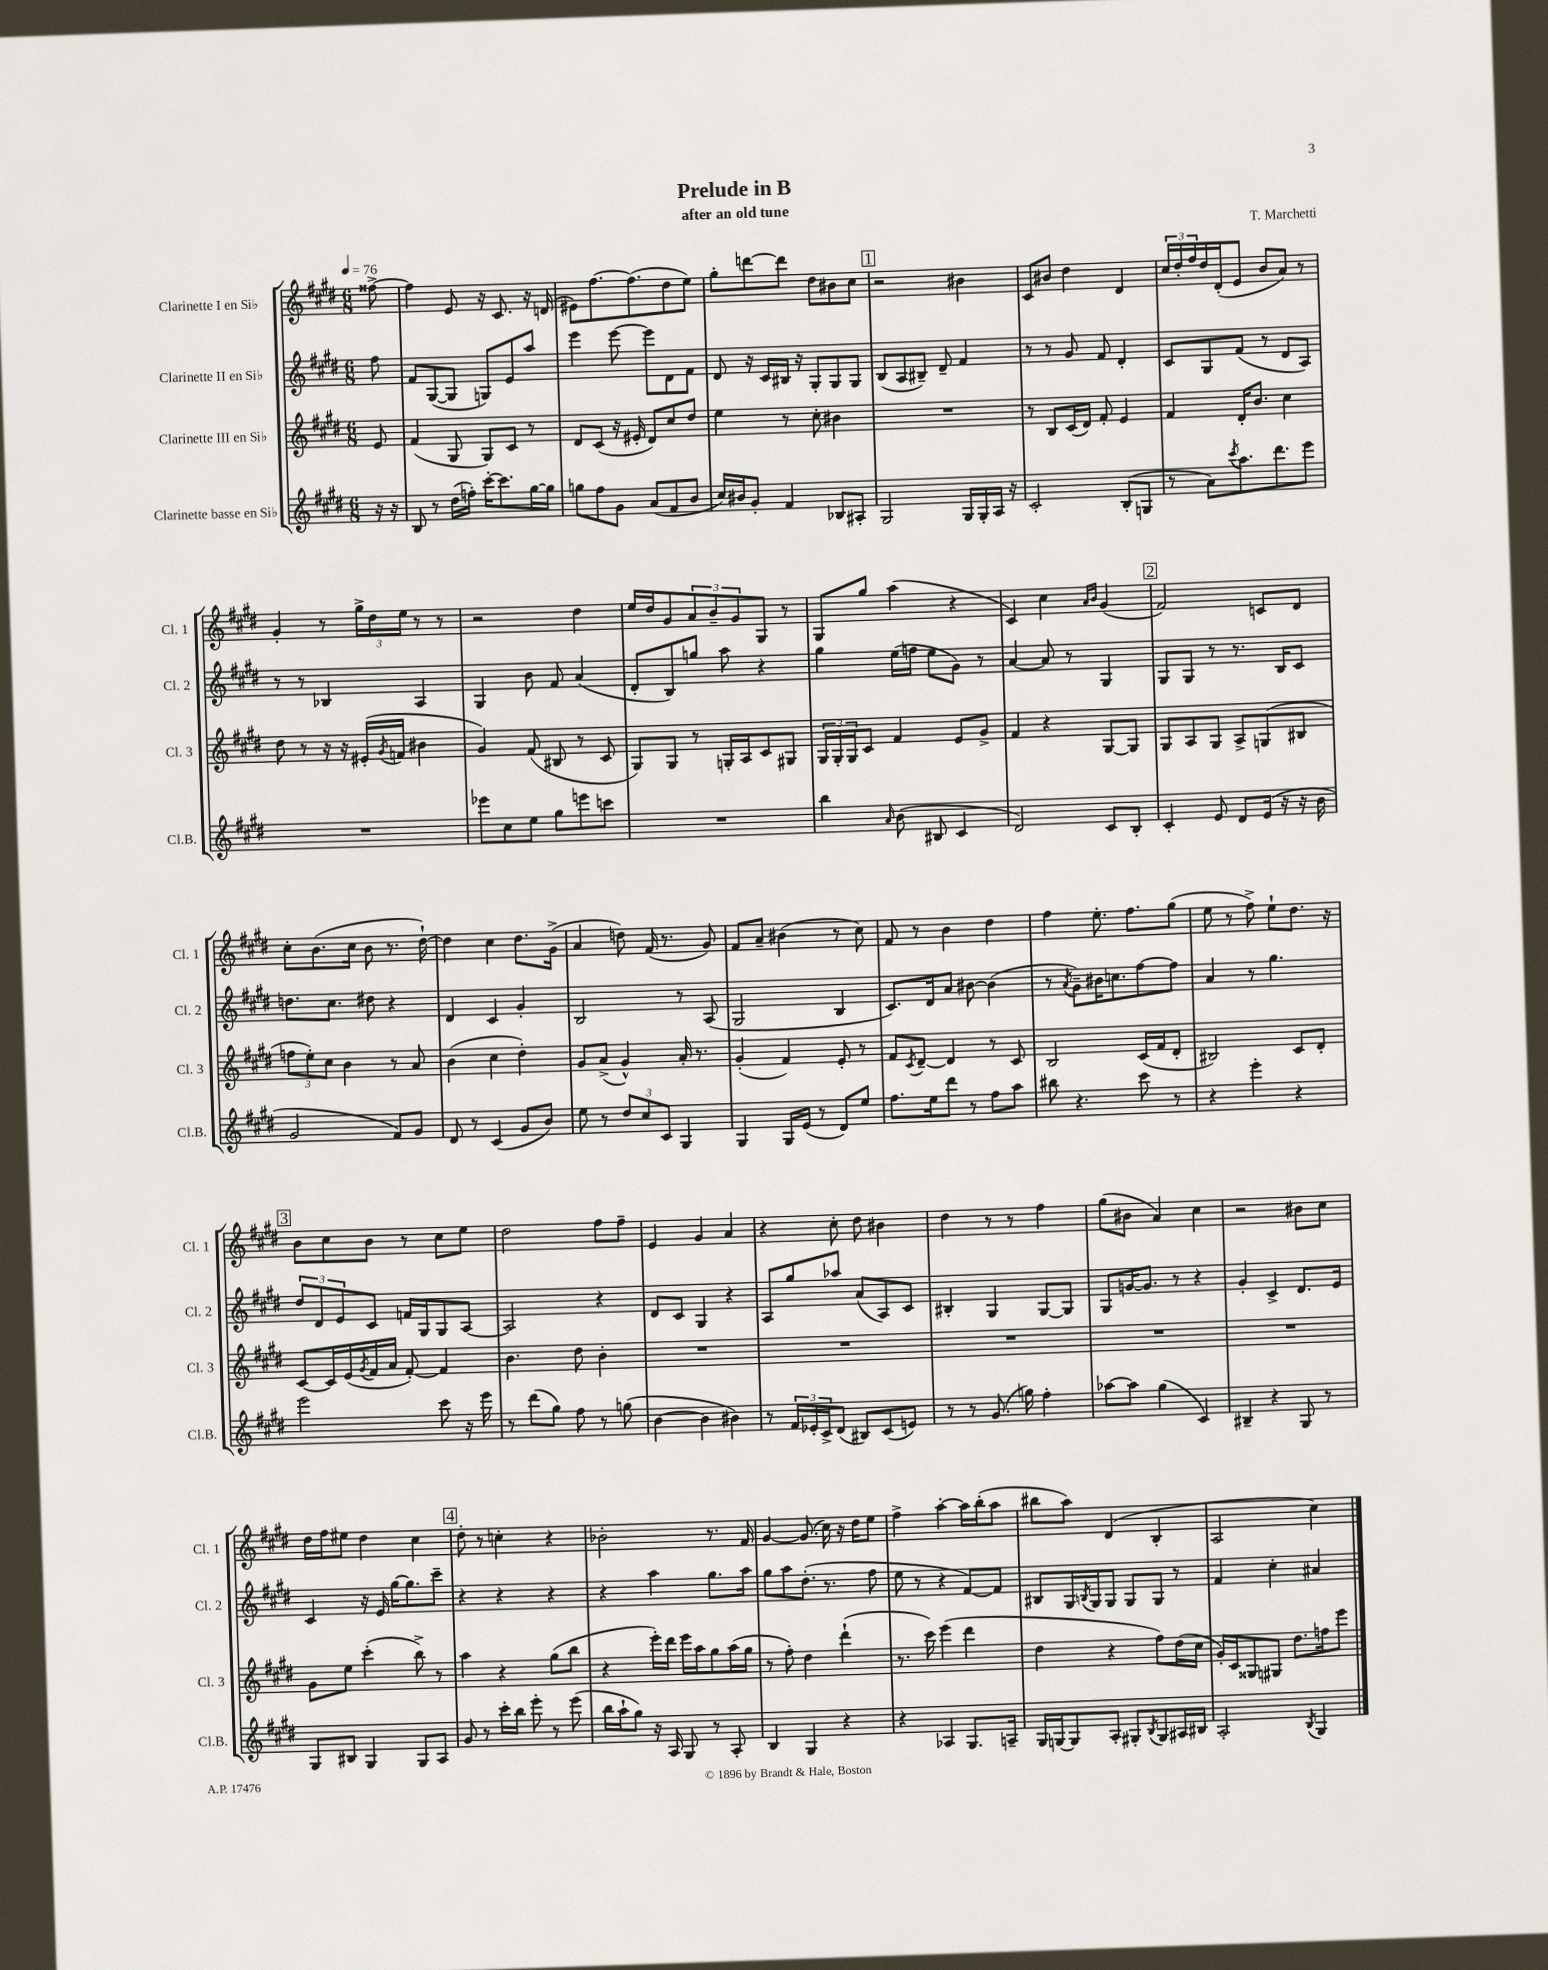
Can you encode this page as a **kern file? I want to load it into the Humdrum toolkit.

**kern	**kern	**kern	**kern
*part4	*part3	*part2	*part1
*staff4	*staff3	*staff2	*staff1
*I"Clarinette basse en Si♭	*I"Clarinette III en Si♭	*I"Clarinette II en Si♭	*I"Clarinette I en Si♭
*I'Cl.B.	*I'Cl. 3	*I'Cl. 2	*I'Cl. 1
*clefG2	*clefG2	*clefG2	*clefG2
*k[f#c#g#d#]	*k[f#c#g#d#]	*k[f#c#g#d#]	*k[f#c#g#d#]
*M6/8	*M6/8	*M6/8	*M6/8
*MM76	*MM76	*MM76	*MM76
=	=	=	=
16r	8e/	8ff#\	[8ff##X^\
16r	.	.	.
=1	=1	=1	=1
8B/	(4f#/	8f#/L	4ff##\]
8r	.	([8G#/	.
(16dd#\LL	8G#/	8G#/J]	8e/
16ffn'\JJ)	.	.	.
[16ccc#'\KL	8G#/L)	8Gn/L)	16r
8.ccc#\]	.	.	8.c#/
.	8c#/J	8e/	.
[16gg#\L	8r	8aa/J	16r
16gg#\JJ]	.	.	(16dn/
=2	=2	=2	=2
8ggn\L	8d#/L	4eee\	8e#X\L)
8ff#\	(8c#/J	.	[8.ff#\
8g#\J	16r	[8eee\	.
.	16e#X'/	.	(8.ff#\]
(8a/L	8d#/L)	8eee\L]	.
8f#/	8cc#/	8d#\	8dd#\
8b/J	8dd#/J	8f#\J	8ee\J)
=3	=3	=3	=3
16cc#/LL)	4ee\	8d#/	8gg#'\L
16b#X/J	.	.	.
8g#'/J	.	16r	[8dddn\
.	.	16c#/LL	.
4f#/	8r	16B#X/JJ	8ddd\J]
.	.	16r	.
.	8cc#'\	8G#'/L	8dd#\L
8B-X/L	4b#X\	8G#/	8b#X\
8A#X'/J	.	8G#/J	8cc#\J
!!LO:REH:place=s1:t=1
=4	=4	=4	=4
2G#/	2.r	(8B/L	2r
.	.	8A/	.
.	.	8B#X~/J)	.
.	.	8d#~/	.
16G#/LL	.	4f#/	4b#X\
16G#'/	.	.	.
16A/JJ	.	.	.
16r	.	.	.
=5	=5	=5	=5
2c#'/	8r	8r	8c#/L
.	8B/L	8r	8b#X/J
.	(16c#/L	8g#/	4dd#\
.	16d#/JJ)	.	.
.	8f#'/	8f#/	.
(8B'/L	4e/	4d#'/	4d#/
8Gn/J	.	.	.
=6	=6	=6	=6
8r	4f#/	8c#/L	24cc#/LL
.	.	.	24dd#'/
.	.	.	24ff#/
8a\L)	.	8G#/	16dd#/
.	.	.	(16d#'/J
8qccc#/	.	.	.
8.aa\	16d#'/KL	(8f#/J	8e/J
.	8.b/J	.	.
.	.	8r	8b/L
8.ddd#\	.	.	.
.	4cc#\	8d#/L	8a/J)
8eee\J	.	8A/J)	8r
!!LO:LB:g=z
=7	=7	=7	=7
2.r	8dd#\	8r	4g#'/
.	8r	8r	.
.	16r	4B-X/	8r
.	16r	.	.
.	(16e#X'/LL	.	24gg#^\LL
.	.	.	24dd#\
.	8qg#/	.	.
.	16fn/JJ	.	.
.	.	.	24ee\JJ
.	4b#X\	4A/	8r
.	.	.	8r
=8	=8	=8	=8
8eee-X\L	4g#/)	4G#/	2r
8cc#\	.	.	.
8ee\J	(8f#/	8b\	.
8gg#\L	8B#X/	8f#/	.
8eeen\	8r	(4a/	4dd#\
8cccn\J	8c#/	.	.
=9	=9	=9	=9
2.r	8G#/L)	8d#'/L	16ee/LL
.	.	.	16dd#/J
.	8G#/J	8B/)	8g#/
.	8r	8ggn/J	12a/
.	.	.	12b~/
.	16Gn'/LL	8aa\	.
.	.	.	12g#/
.	16A/J	.	.
.	8c#/	4r	8G#/J
.	8G#X/J	.	8r
=10	=10	=10	=10
4bb\	24G#/LL	4gg#\	8G#/L
.	24G#'/	.	.
.	24G#/J	.	.
.	8c#/J	.	8gg#/J
16qqa/	.	.	.
(8b\	4f#/	(16ee\LL	(4aa\
.	.	16ffn\JJ	.
8B#X/	.	8ee\L	.
4c#/	8e/L	8g#\J)	4r
.	8g#^/J	8r	.
=11	=11	=11	=11
2d#/)	4f#/	[4a/	4c#/)
.	4r	8a/]	4cc#\
.	.	8r	.
.	.	.	16qqa/LL
.	.	.	16qqb/JJ
8c#/L	[8G#/L	4G#/	(4g#/
8B'/J	8G#/J]	.	.
!!LO:REH:place=s1:t=2
=12	=12	=12	=12
4c#'/	8G#/L	8G#/L	2f#/)
.	8A/	8G#/J	.
8e/	8G#/J	8r	.
8d#/L	8A^/L	8.r	.
(16e/Jk	(8Gn/	.	8cn/L
16r	.	16B/KL	.
16r	8B#X/J	8c#/J	8d#/J
16b\	.	.	.
!!LO:LB:g=z
=13	=13	=13	=13
2g#/	12ffn\L	8.ddn\L	8cc#'\L
.	12ee'\)	.	.
.	.	.	(8.b\
.	12cc#\J	.	.
.	.	8.cc#\J	.
.	4b\	.	.
.	.	.	16cc#\Jk
.	.	8dd#X\	8b\
8f#/L)	8r	4r	8.r
8g#/J	8a/	.	.
.	.	.	[16dd#`\)
=14	=14	=14	=14
8d#/	(4b\	4d#/	4dd#\]
8r	.	.	.
(4c#/	4cc#\	4c#/	4cc#\
8g#/L	4dd#'\)	4g#'/	8.dd#\L
8b/J)	.	.	.
.	.	.	(16g#^\Jk
=15	=15	=15	=15
8ee\	8g#/L	2B/	4a/
8r	(8a^/J	.	.
12dd#/L	4g#^^/)	.	8ddn\)
12cc#/	.	.	.
.	.	.	(16f#/
12c#/J	.	.	.
.	.	.	8.r
4G#/	16a'/	8r	.
.	8.r	.	.
.	.	(8A/	8g#/)
=16	=16	=16	=16
4G#/	(4g#'/	2G#/	8f#/L
.	.	.	8a~/J
16G#/LL	4f#/)	.	(4b#X\
(16e/JJ	.	.	.
8r	.	.	.
8d#/L)	8e'/	4B/	8r
8ee/J	8r	.	8cc#\)
=17	=17	=17	=17
8.ff#\L	8f#/L	8.c#/L)	8f#/
.	8qc#/	.	.
.	[8d#~/J	.	8r
16ee\k	.	16d#/k	.
8ddd#\J	4d#/]	8a/J	4b\
8r	.	[8b#X\	.
8ff#\L	8r	(4b#\]	4dd#\
8aa\J	8c#/	.	.
=18	=18	=18	=18
8bb#X\	2B/	8r	4ff#\
.	.	8qa/	.
4.r	.	8g#~\L)	.
.	.	16b#X\K	8.ee'\
.	.	8.ccn\	.
.	.	.	8.ff#\L
8ccc#\	(16c#/LL	[8ff#\	.
.	16f#/J	.	.
8r	8d#'/J	8ff#\J]	(8gg#\J
=19	=19	=19	=19
4r	2B#X/)	4a/	8ee\
.	.	.	8r
4eee'\	.	8r	8ff#^\)
.	.	4.gg#\	8ee`\L
4r	8c#/L	.	8.dd#\J
.	8d#'/J	.	.
.	.	.	16r
!!LO:LB:g=z
!!LO:REH:place=s1:t=3
=20	=20	=20	=20
2eee\	[8c#/L	12dd#/L	8b\L
.	.	12d#/	.
.	16c#/L]	.	8cc#\
.	.	12e/	.
.	(16e/	.	.
.	8qg#/	.	.
.	16f#/	8c#/J	8b\J
.	16a/JJ	.	.
.	[8f#'/)	16fn/LL	8r
.	.	16G#/J	.
8ccc#\	4f#/]	8G#/	8cc#\L
16r	.	[8A/J	8ee\J
16eee\	.	.	.
=21	=21	=21	=21
8r	4.b\	2A/]	2dd#\
(8ddd#\L	.	.	.
8gg#\J)	.	.	.
8ff#\	8dd#\	.	.
8r	4b'\	4r	8ff#\L
(8ggn\	.	.	8ff#~\J
=22	=22	=22	=22
[4b\	2.r	8d#/L	4e/
.	.	8c#/J	.
4b\]	.	4G#/	4g#/
4b#X\)	.	4r	4a/
=23	=23	=23	=23
8r	2.r	8A/L	4r
24f#/LL	.	8gg#/	.
24e-X'/	.	.	.
24c#^/J	.	.	.
(8d#/J	.	8aa-X/J	8cc#'\
8B#X/L)	.	(8a/L	8dd#\
(8c#/	.	8A/)	4b#X\
8en/J)	.	8c#/J	.
=24	=24	=24	=24
8r	2.r	4B#X'/	4dd#\
8r	.	.	.
(8.g#/	.	4G#/	8r
.	.	.	8r
16ggn\)	.	.	.
4ff#'\	.	[8G#/L	4ff#\
.	.	8G#/J]	.
=25	=25	=25	=25
[8aa-X\L	2.r	8G#/L	(8gg#\L
8aa-\J]	.	[16gn/K	8b#X\J
.	.	8.g/J]	.
(4gg#\	.	.	4a/)
.	.	8r	.
4c#/)	.	4r	4cc#\
=26	=26	=26	=26
4B#X~/	2.r	4g#'/	2r
4r	.	4c#^/	.
8G#/	.	8.d#/L	8b#X\L
8r	.	.	8cc#\J
.	.	16e/Jk	.
!!LO:LB:g=z
=27	=27	=27	=27
8G#/L	8g#\L	4c#/	16dd#\LL
.	.	.	16ff#\J
8B#X/J	8ee\J	.	8ee#X\J
4G#/	(4ccc#'\	16r	4dd#\
.	.	16e/	.
.	.	[16gg#\KL	.
.	.	8.gg#\]	.
8G#/L	8bb^\)	.	4cc#\
8A/J	8r	8ccc#~\J	.
!!LO:REH:place=s1:t=4
=28	=28	=28	=28
8g#/	4aa\	4r	8dd#'\
8r	.	.	8r
16ccc#'\LL	4r	4r	4ccn'\
16bb\JJ	.	.	.
8eee'\	.	.	.
8r	(8gg#\L	4r	4r
(8eee\	8bb\J	.	.
=29	=29	=29	=29
16bb\LL	4r	4r	2b-X'\
16aa`\J	.	.	.
8gg#\J)	.	.	.
16r	16eee'\LL)	4aa\	.
16A/	16ddd#\JJ	.	.
8G#/	16eee\LL	.	.
.	16aa\J	.	.
8r	8gg#\	8.gg#\L	8.r
8A'/	(16aa\L	.	.
.	16gg#\JJ	16aa\Jk	16f#/
=30	=30	=30	=30
4B/	8r	8gg#\L	[4g#/
.	8ff#'\)	8aa\	.
4G#/	4dd#\	(8.dd#'\J	(8.g#/]
.	.	8.r	16cc#\)
4r	(4ddd#`\	.	16r
.	.	.	16dd#\KL
.	.	8ff#\	8ee\J
=31	=31	=31	=31
4r	8.r	8ee\	4ff#^\
.	.	8r	.
.	16ccc#\)	.	.
4A-X/	(4eee\	4r	[4aa'\
8.G#/L	4ddd#\	[8f#/L)	16aa\LL]
.	.	.	(16bb'\J
.	.	8f#/J]	8aa\J
16An~/Jk	.	.	.
=32	=32	=32	=32
16G#/LL	4dd#\	8B#X/L	8bb#X\L
[16Gn/J	.	.	.
8G/]	.	16G#/L	8aa\J)
.	.	8qBn/	.
.	.	16G#/J	.
8A'/J	4r	8G#/J	(4d#/
8G#X'/L	.	8G#/L	.
8qB/	.	.	.
8G#/	8ff#\L)	8G#/J	4B'/
16A#X/L	(16dd#\L	8r	.
16B#X/JJ	16cc#\JJ	.	.
=33	=33	=33	=33
2A'/	16g#'/LL)	4f#/	2A/
.	16c#/J	.	.
.	8G##X/	.	.
.	8G#X/J	4cc#'\	.
.	8.dd#\L	.	.
8qB/	.	.	.
4G#/	.	4a#X/	4cc#\)
.	16ffn\k	.	.
.	8eee\J	.	.
==	==	==	==
*-	*-	*-	*-
